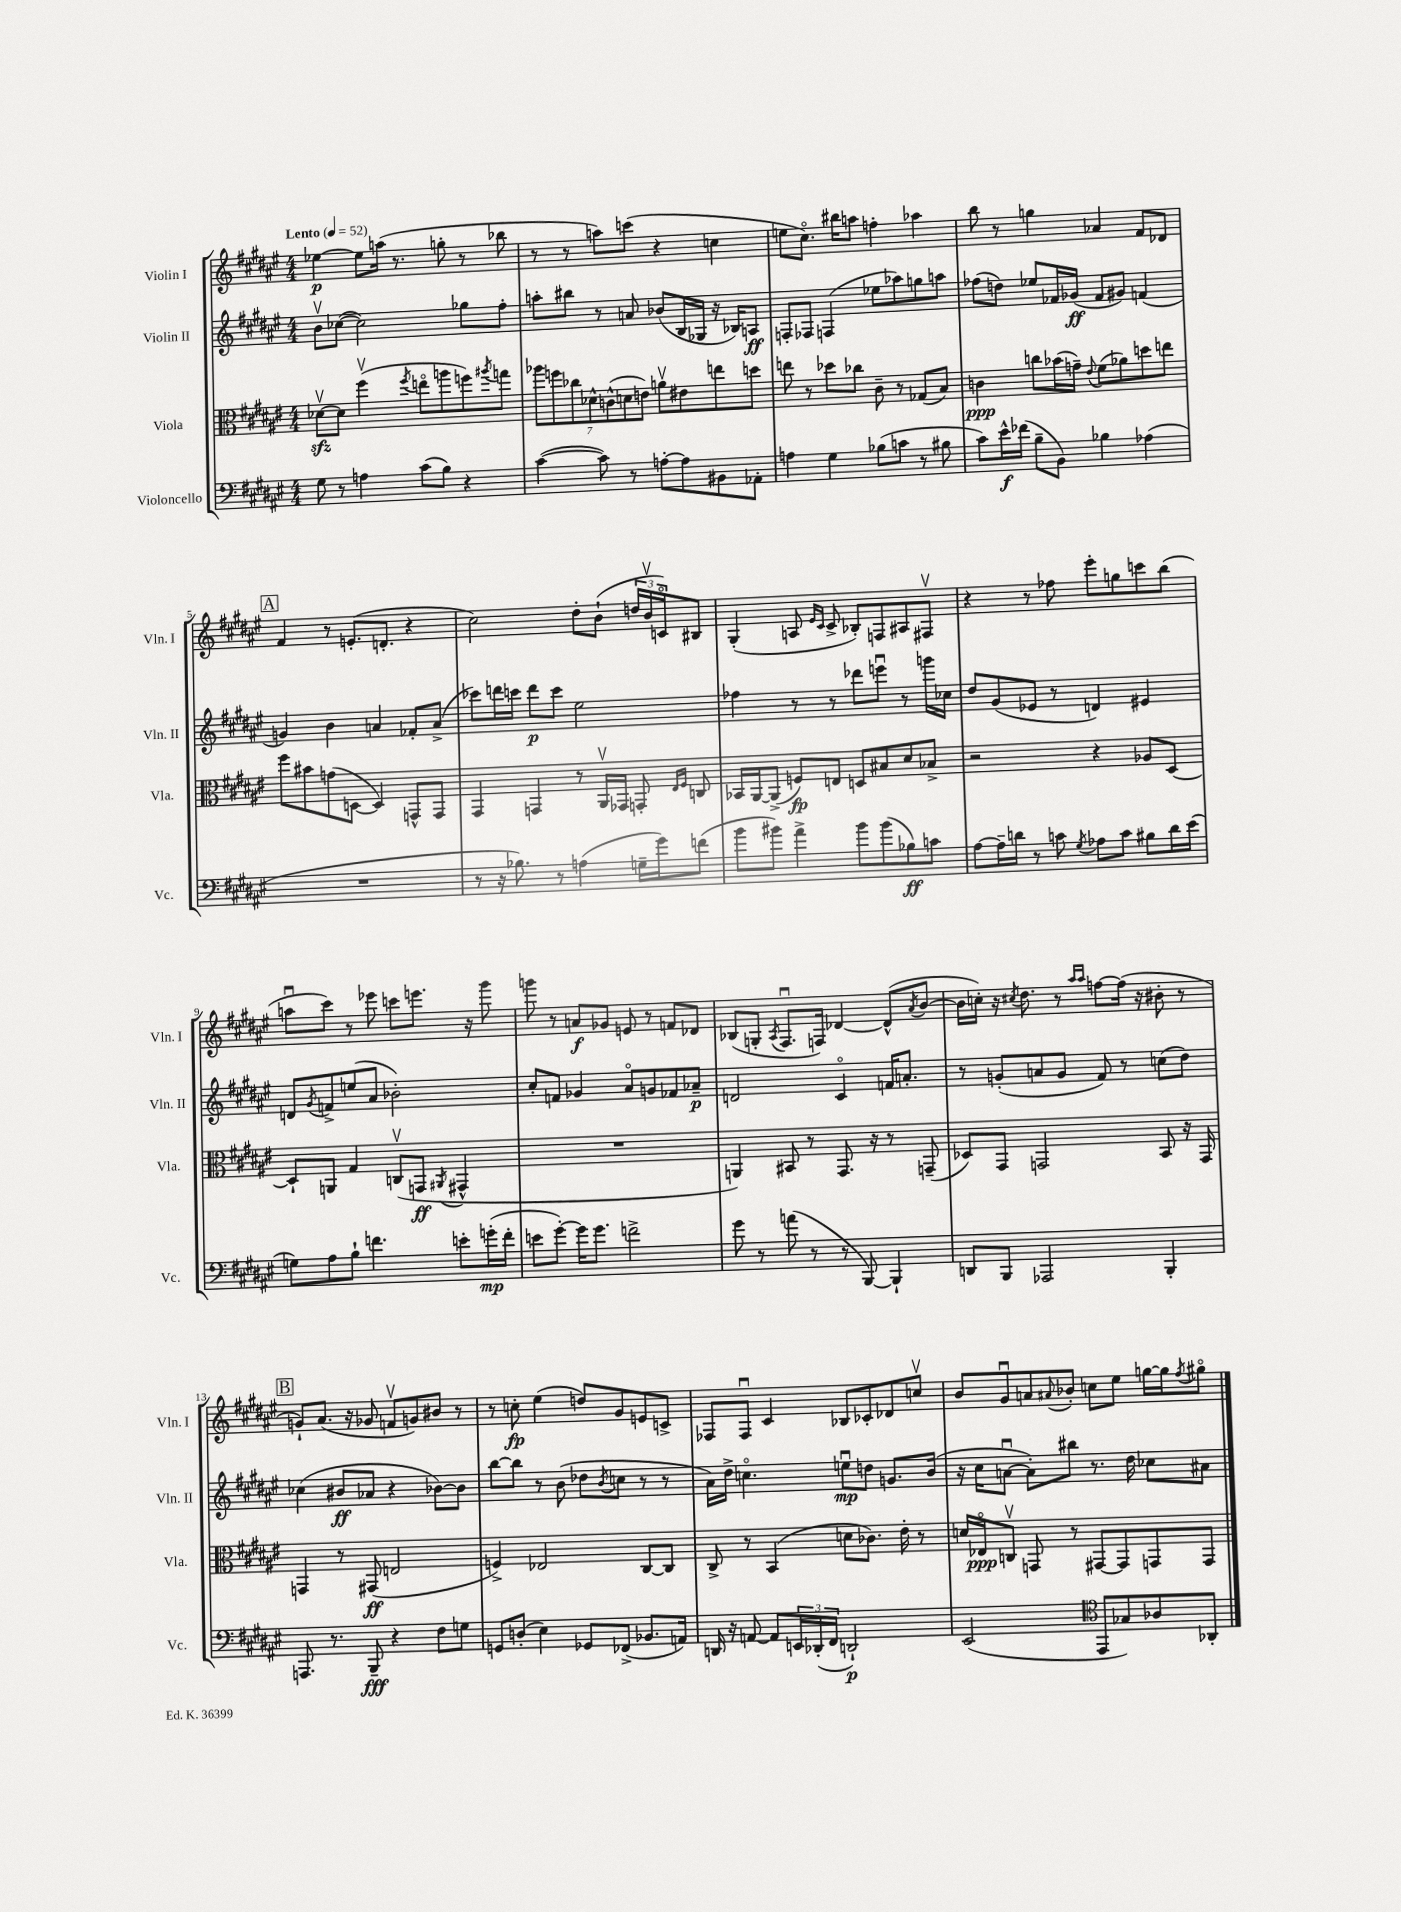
<<
\new StaffGroup <<
\new Staff = "s0" \with { instrumentName = "Violin I" shortInstrumentName = "Vln. I" } {
    \clef treble \key fis \major \numericTimeSignature \time 4/4 \tempo "Lento" 4 = 52
    ees''4~\p ees''8 a''16( r8. g''8-. r8 bes''8 |
    r8 r8 a''8) c'''8( r4 c''4 |
    e''8 cis''8.\flageolet) bis''16 a''8 f''4-. aes''4 |
    b''8 r8 g''4 aes'4 fis'8 des'8 |
    \mark \markup { \box "A" } fis'4 r8 e'8.-.( d'8.-. r4 |
    cis''2) dis''8-. b'8-!( \tuplet 3/2 { d''16 b'16\upbow c'16\flageolet) } bis8 |
    gis4-.( a8 \grace { eis'16 cis'16 } cis'8-> bes8-.) f8 ais8 fis8\upbow |
    r4 r8 fes''8 eis'''8-. g''8 c'''8 b''8( |
    a''8\downbow cis'''8) r8 ees'''8 c'''8 e'''8. r16 gis'''8 |
    g'''8 r8 a'8\f ges'8 e'8 r8 f'8 des'8 |
    bes8( g8-. \acciaccatura { ais8 } fis8.\downbow f16) des'4~ des'8-^( \acciaccatura { ais'8 } b'8~ |
    b'16 c''16-.) r16 \acciaccatura { cis''8 } dis''8. r8 \grace { ais''16 ais''16 } f''8~ f''16( r16 bis'8-. r8 |
    \mark \markup { \box "B" } g'8-!) ais'8.( r16 ges'8 f'8\upbow g'8) bis'8 r8 |
    r8 c''8-.\fp eis''4( d''8) gis'8 e'8 c'8-> |
    fes8 fes8\downbow cis'4 bes8 ces'8-. des'8 c''8\upbow |
    b'8 gis'8\downbow a'8 \appoggiatura { ais'8 } bes'8-. c''8 eis''8 g''16~ g''16 \acciaccatura { fis''8 } gis''8\flageolet \bar "|." |
}
\new Staff = "s1" \with { instrumentName = "Violin II" shortInstrumentName = "Vln. II" } {
    \clef treble \key fis \major \numericTimeSignature \time 4/4
    b'8\upbow ces''8~( ces''2) ges''8 fis''8-. |
    a''8-. bis''8 r8 a'8 bes'8( b16 ges16 r16 bes16) a8\ff |
    f8-. fes8 f4( ees''8 aes''8) g''8 a''8 |
    fes''8( d''8) ees''8 fes'16 ges'16\ff( fes'8 gis'8) f'4( |
    \mark \markup { \box "A" } g'4) b'4 a'4 fes'8-. a'8->( |
    ces'''8) d'''16 c'''16 d'''8\p c'''8 eis''2 |
    fes''4 r8 r8 des'''8 e'''8\downbow r8 g'''16 ces''16 |
    dis''8 gis'8( ees'8 r8 d'4) eis'4 |
    d'8 \acciaccatura { gis'8 } f'8-> e''8( ais'8 bes'2-.) |
    cis''8-. f'8 ges'4 ais'8\flageolet g'8 fes'8 aes'8--\p |
    d'2 cis'4\flageolet f'16 a'8.-. |
    r8 g'8-.( a'8 g'8 fis'8) r8 c''8( dis''8) |
    \mark \markup { \box "B" } ces''4( bis'8\ff aes'8 r4 bes'8~) bes'8 |
    b''8~ b''8 r8 b'8( des''8 \acciaccatura { b'8 } c''8 r8 r8 |
    ais'16) dis''16-> c''4.\flageolet e''8\downbow\mp d''8 g'8. b'16( |
    r16 cis''16 a'8~\downbow a'8-.) bis''8 r8. dis''16 ces''8 ais'8 \bar "|." |
}
\new Staff = "s2" \with { instrumentName = "Viola" shortInstrumentName = "Vla." } {
    \clef alto \key fis \major \numericTimeSignature \time 4/4
    des'8~\upbow\sfz des'8 fis''4\upbow( \acciaccatura { fis''8 } e''8\flageolet a''8 f''8) \acciaccatura { ais''8 } g''8 |
    \tuplet 7/4 { aes''8 f''8 ces''8 des'8-^ c'8-^( d'8 e'8) } a'8\upbow eis'8 e''8 d''8 |
    e''8 r8 des''8 ces''8 cis'8-- r8 ges8( b8) |
    c'4\ppp c''8 bes'16( g'16--) \appoggiatura { eis'8 } fis'8( aes'8) d''8 e''8 |
    \mark \markup { \box "A" } fis''8 bis'8 g'8( d8~ d4) g,8-^ g,8 |
    gis,4 g,4 r8 ais,16\upbow ges,16 g,8-. \grace { eis16 fis16 } c8 |
    bes,16 ais,16~ ais,8->( f8\fp) e8 d8 bis8 dis'8 bes8-> |
    r2 r4 aes8 dis8~ |
    dis8-! a,8 gis4 c8\upbow( g,8\ff \acciaccatura { ais,8 } gis,4-^ |
    R1 |
    a,4) bis,8 r8 gis,8. r16 r8 g,8--( |
    des8) gis,8 g,2 b,8 r16 g,16 |
    \mark \markup { \box "B" } g,4 r8 gis,8\ff( e2 |
    f4->) ees2 cis8~ cis8 |
    cis8-> r8 b,4( d'8 ces'8.) eis'16-. r8 |
    d'16 ees16\flageolet\ppp c8\upbow g,8 r8 gis,8~ gis,8 g,8 g,8 \bar "|." |
}
\new Staff = "s3" \with { instrumentName = "Violoncello" shortInstrumentName = "Vc." } {
    \clef bass \key fis \major \numericTimeSignature \time 4/4
    gis8 r8 a4 cis'8( b8) r4 |
    cis'4~( cis'8) r8 a8~-. a8 bis,8 aes,8-. |
    a4 gis4 bes8( c'8 r8 bis8 |
    cis'8) eis'16-^\f fes'16( b8-- b,8) bes4 aes4( |
    \mark \markup { \box "A" } R1 |
    r8 r16 bes8.) r8 a4( g16-- gis'16) f'8( |
    b'8 bis'8) ais'4-> bis'8 bis'8( bes8\ff) c'8 |
    ais8~ ais16-- d'16 r8 c'8 \acciaccatura { gis8 } aes8 c'8 bis8 d'16 eis'16( |
    g8) ais8 b8-! f'4. e'8-. g'16-.\mp( f'16-. |
    e'8 gis'8~-.) gis'16 gis'8. f'2-> |
    gis'8 r8 a'8( r8 r8 b,,8~) b,,4-! |
    d,8 b,,8 aes,,2 b,,4-. |
    \mark \markup { \box "B" } a,,8. r8. b,,8--\fff r4 fis8 g8 |
    g,8 d8-.( eis4) ges,8 fes,8->( bes,8. a,16) |
    d,16 r16 a,8~ a,8 \tuplet 3/2 { e,16 des,16-.( fis,16 } d,2-!\p) |
    eis,2( \clef tenor eis,8 ges8) aes8 aes,8-. \bar "|." |
}
>>
>>
